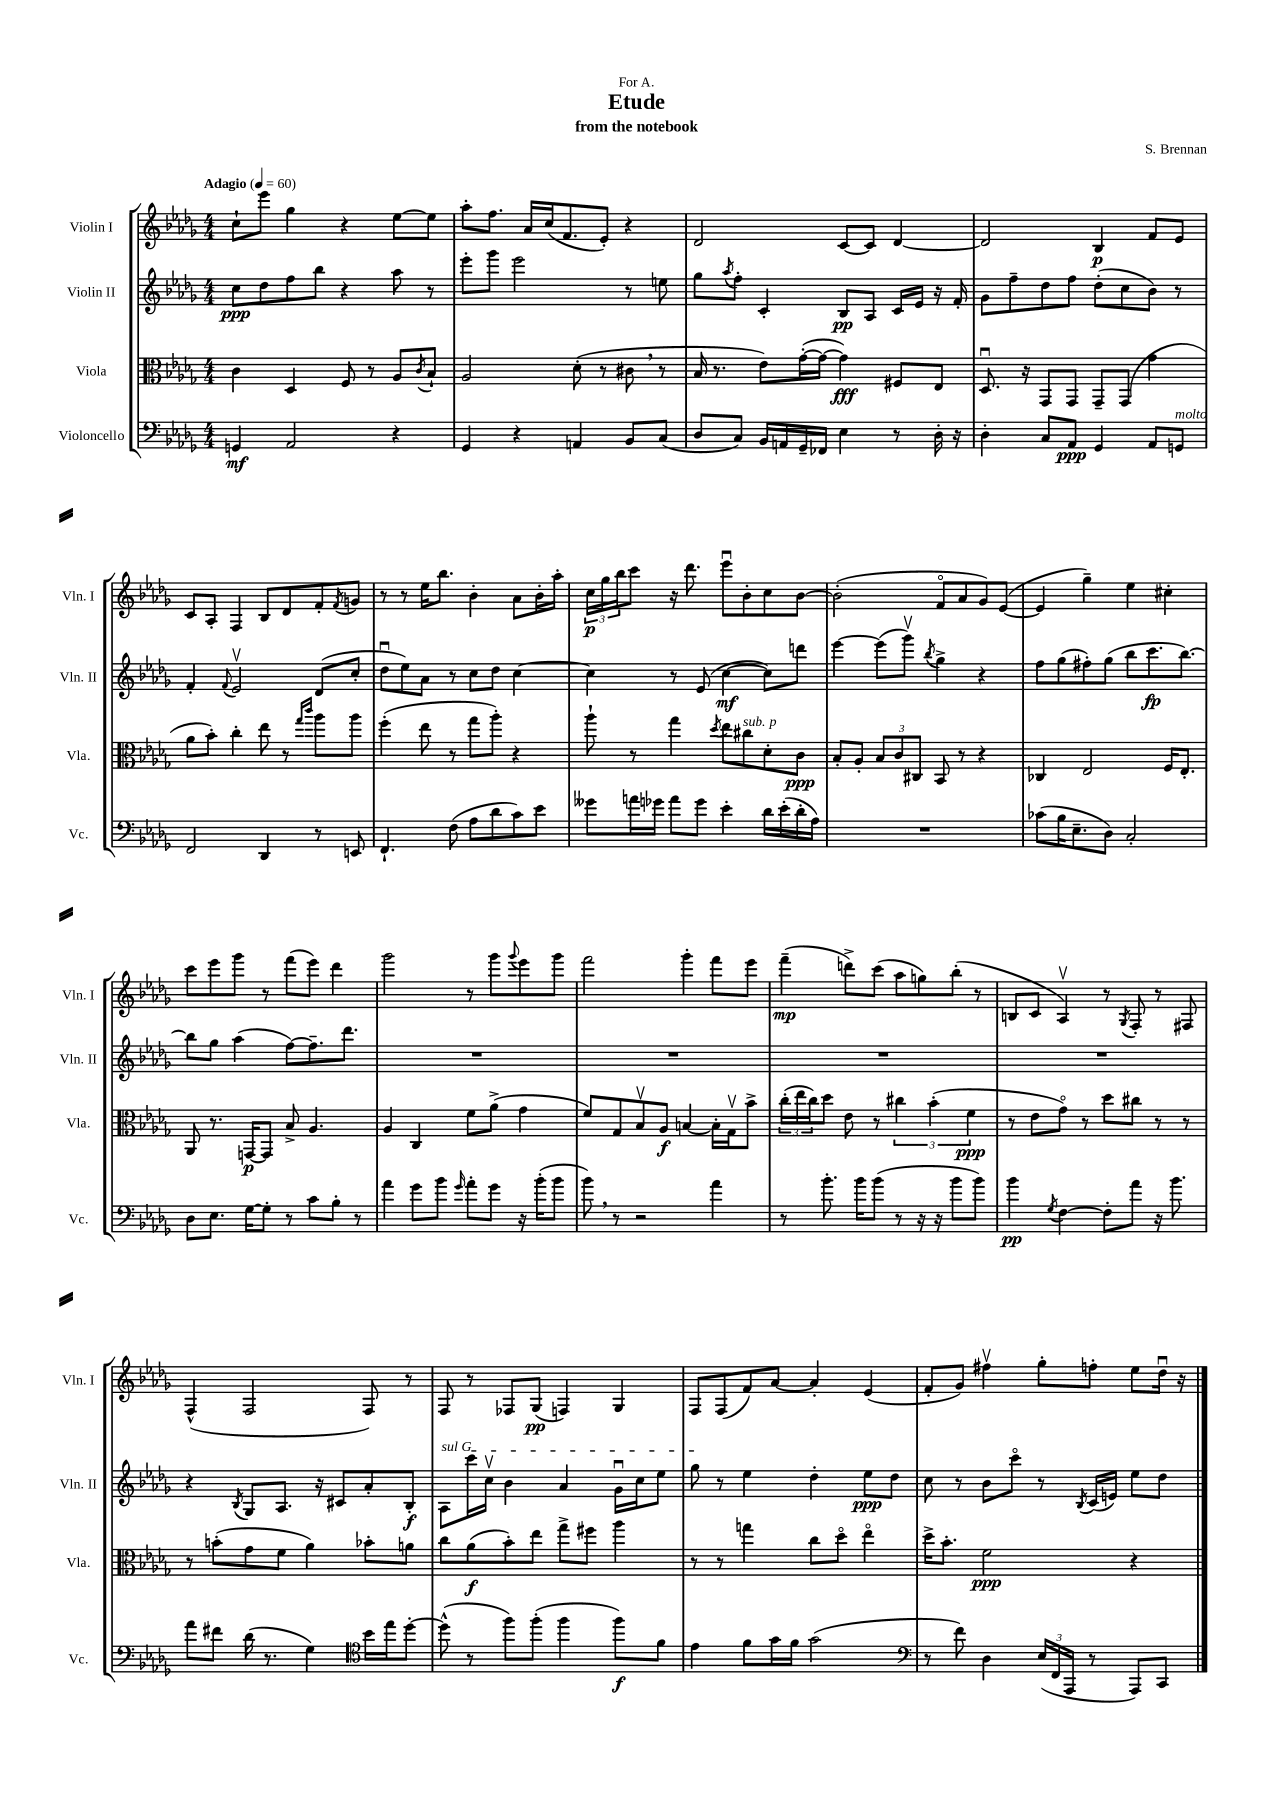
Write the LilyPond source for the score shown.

\header { title = "Etude" composer = "S. Brennan" subtitle = "from the notebook" dedication = "For A." }
<<
\new StaffGroup <<
\new Staff = "s0" \with { instrumentName = "Violin I" shortInstrumentName = "Vln. I" } {
    \clef treble \key des \major \numericTimeSignature \time 4/4 \tempo "Adagio" 4 = 60
    c''8-! ees'''8 ges''4 r4 ees''8~ ees''8 |
    aes''8-. f''8. aes'16 c''16( f'8. ees'8-.) r4 |
    des'2 c'8~ c'8 des'4~ |
    des'2 bes4\p f'8 ees'8 |
    c'8 aes8-. f4 bes8 des'8 f'8-. \acciaccatura { f'8 } g'8 |
    r8 r8 ees''16 bes''8. bes'4-. aes'8 bes'16-. aes''16-. |
    \tuplet 3/2 { c''16\p ges''16 bes''16 } c'''8 r16 des'''8. ees'''8\downbow bes'8-. c''8 bes'8~ |
    bes'2-.( f'8\flageolet aes'8 ges'8) ees'8~( |
    ees'4 ges''4--) ees''4 cis''4-. |
    c'''8 ees'''8 ges'''8 r8 f'''8( ees'''8) des'''4 |
    ges'''2 r8 ges'''8 \appoggiatura { ges'''8 } ees'''8 ges'''8 |
    f'''2 ges'''4-. f'''8 ees'''8 |
    f'''4--\mp( d'''8->) c'''8( aes''8 g''8) bes''8-.( r8 |
    b8 c'8 aes4\upbow) r8 \acciaccatura { ges8 } f8-. r8 fis8 |
    f4-^( f2 f8) r8 |
    f8 r8 fes8 ges8\pp( f4) ges4 |
    f8 f8( f'8) aes'8~ aes'4-. ees'4( |
    f'8-. ges'8) fis''4\upbow ges''8-. f''8-. ees''8 des''16\downbow r16 \bar "|." |
}
\new Staff = "s1" \with { instrumentName = "Violin II" shortInstrumentName = "Vln. II" } {
    \clef treble \key des \major \numericTimeSignature \time 4/4
    c''8\ppp des''8 f''8 bes''8 r4 aes''8 r8 |
    ees'''8-. ges'''8 ees'''2 r8 e''8 |
    ges''8 \acciaccatura { aes''8 } f''8-. c'4-. bes8\pp aes8 c'16 ees'16 r16 f'16-. |
    ges'8 f''8-- des''8 f''8 des''8-.( c''8 bes'8) r8 |
    f'4-. \appoggiatura { f'8 } ees'2\upbow des'8( c''8-. |
    des''8\downbow ees''8) aes'8 r8 c''8 des''8 c''4~ |
    c''4 r8 ees'8( c''4~\mf c''8) d'''8 |
    ees'''4~ ees'''8( ges'''8\upbow) \acciaccatura { bes''8 } ges''4-> r4 |
    f''8 ges''8( fis''8-.) ges''8( bes''8 c'''8.\fp bes''8.~) |
    bes''8 ges''8 aes''4( f''8~) f''8.-- des'''8. |
    R1 |
    R1 |
    R1 |
    R1 |
    r4 \acciaccatura { bes8 } ges8 aes8. r16 cis'8 aes'8-. bes8-.\f |
    \once \override TextSpanner.bound-details.left.text = \markup { \italic "sul G" } aes8\startTextSpan c'''16 c''16\upbow bes'4 aes'4 ges'16\downbow c''16 ees''8 |
    ges''8\stopTextSpan r8 ees''4 des''4-. ees''8\ppp des''8 |
    c''8 r8 bes'8 c'''8\flageolet r8 \acciaccatura { bes8 } c'16( e'16) ees''8 des''8 \bar "|." |
}
\new Staff = "s2" \with { instrumentName = "Viola" shortInstrumentName = "Vla." } {
    \clef alto \key des \major \numericTimeSignature \time 4/4
    c'4 des4 f8 r8 aes8 \acciaccatura { c'8 } bes8-! |
    aes2 des'8-.( r8 cis'8 \breathe r8 |
    bes16 r8. ees'8) ges'16~-.( ges'16~ ges'4\fff) fis8 ees8 |
    des8.\downbow r16 ges,8 ges,8 ges,8-- ges,8( ges'4 |
    aes'8 bes'8-.) c''4-. ees''8 r8 \grace { ges''16 c'''16 } aes''8 aes''8 |
    f''4-.( ees''8 r8 ges''8 aes''8-.) r4 |
    aes''8-! r8 ges''4 \acciaccatura { des''8 } ees''8 cis''8^\markup { \italic "sub. p" } des'8-. c'8\ppp |
    bes8-. aes8-. \tuplet 3/2 { bes8 c'8 cis8 } bes,8 r8 r4 |
    ces4 ees2 f16 ees8.-. |
    aes,8 r8. g,16~\p g,8 bes8-> aes4. |
    aes4 c4 f'8 aes'8->( ges'4 |
    f'8) ges8 bes8\upbow aes8\f b4~ b16-. ges16\upbow bes'8-> |
    \tuplet 3/2 { c''16-.( ees''16 c''16) } des''8 ees'8 r8 \tuplet 3/2 { cis''4 bes'4-.( f'4\ppp } |
    r8 ees'8 ges'8\flageolet) r8 des''8 cis''8 r8 r8 |
    r8 b'8-.( ges'8 f'8 aes'4) bes'8-. a'8 |
    c''8 aes'8\f( bes'8-.) ees''8 ges''8-> fis''8 aes''4 |
    r8 r8 g''4 c''8 des''8\flageolet ees''4\flageolet |
    des''16-> bes'8.-. f'2\ppp r4 \bar "|." |
}
\new Staff = "s3" \with { instrumentName = "Violoncello" shortInstrumentName = "Vc." } {
    \clef bass \key des \major \numericTimeSignature \time 4/4
    g,4\mf aes,2 r4 |
    ges,4 r4 a,4 bes,8 c8( |
    des8 c8) bes,16 a,16 ges,16-- fes,16 ees4 r8 des16-. r16 |
    des4-. c8 aes,8\ppp ges,4 aes,8 g,8^\markup { \italic "molto" } |
    f,2 des,4 r8 e,8 |
    f,4.-! f8( aes8 des'8 c'8) ees'8 |
    geses'8 a'16 ges'16 a'8 ges'8 ees'4-. des'16 ees'16-.( des'16-. aes16) |
    R1 |
    ces'8( bes16 ees8.-- des8) c2-. |
    des8 ees8. ges16~ ges8-. r8 c'8 bes8-. r8 |
    aes'4 ges'8 bes'8 \grace { ges'16 } aes'8-. ges'8 r16 bes'16-.( bes'8 |
    bes'8) \breathe r8 r2 aes'4 |
    r8 bes'8.-. bes'16 bes'8( r8 r16 r16 bes'8 bes'8) |
    bes'4\pp \acciaccatura { ges8 } f4~ f8-. aes'8 r16 bes'8. |
    aes'8 fis'8 des'16( r8. ges4) \clef tenor bes'16 ees''16 des''8~-. |
    des''8-^( r8 f''8) f''8-.( f''4 f''8\f) f'8 |
    ees'4 f'8 ges'16 f'16 ges'2( |
    \clef bass r8 f'8) des4 \tuplet 3/2 { ees16( f,16 aes,,16 } r8 aes,,8) c,8 \bar "|." |
}
>>
>>
\layout { \context { \Score \remove "Bar_number_engraver" } }
